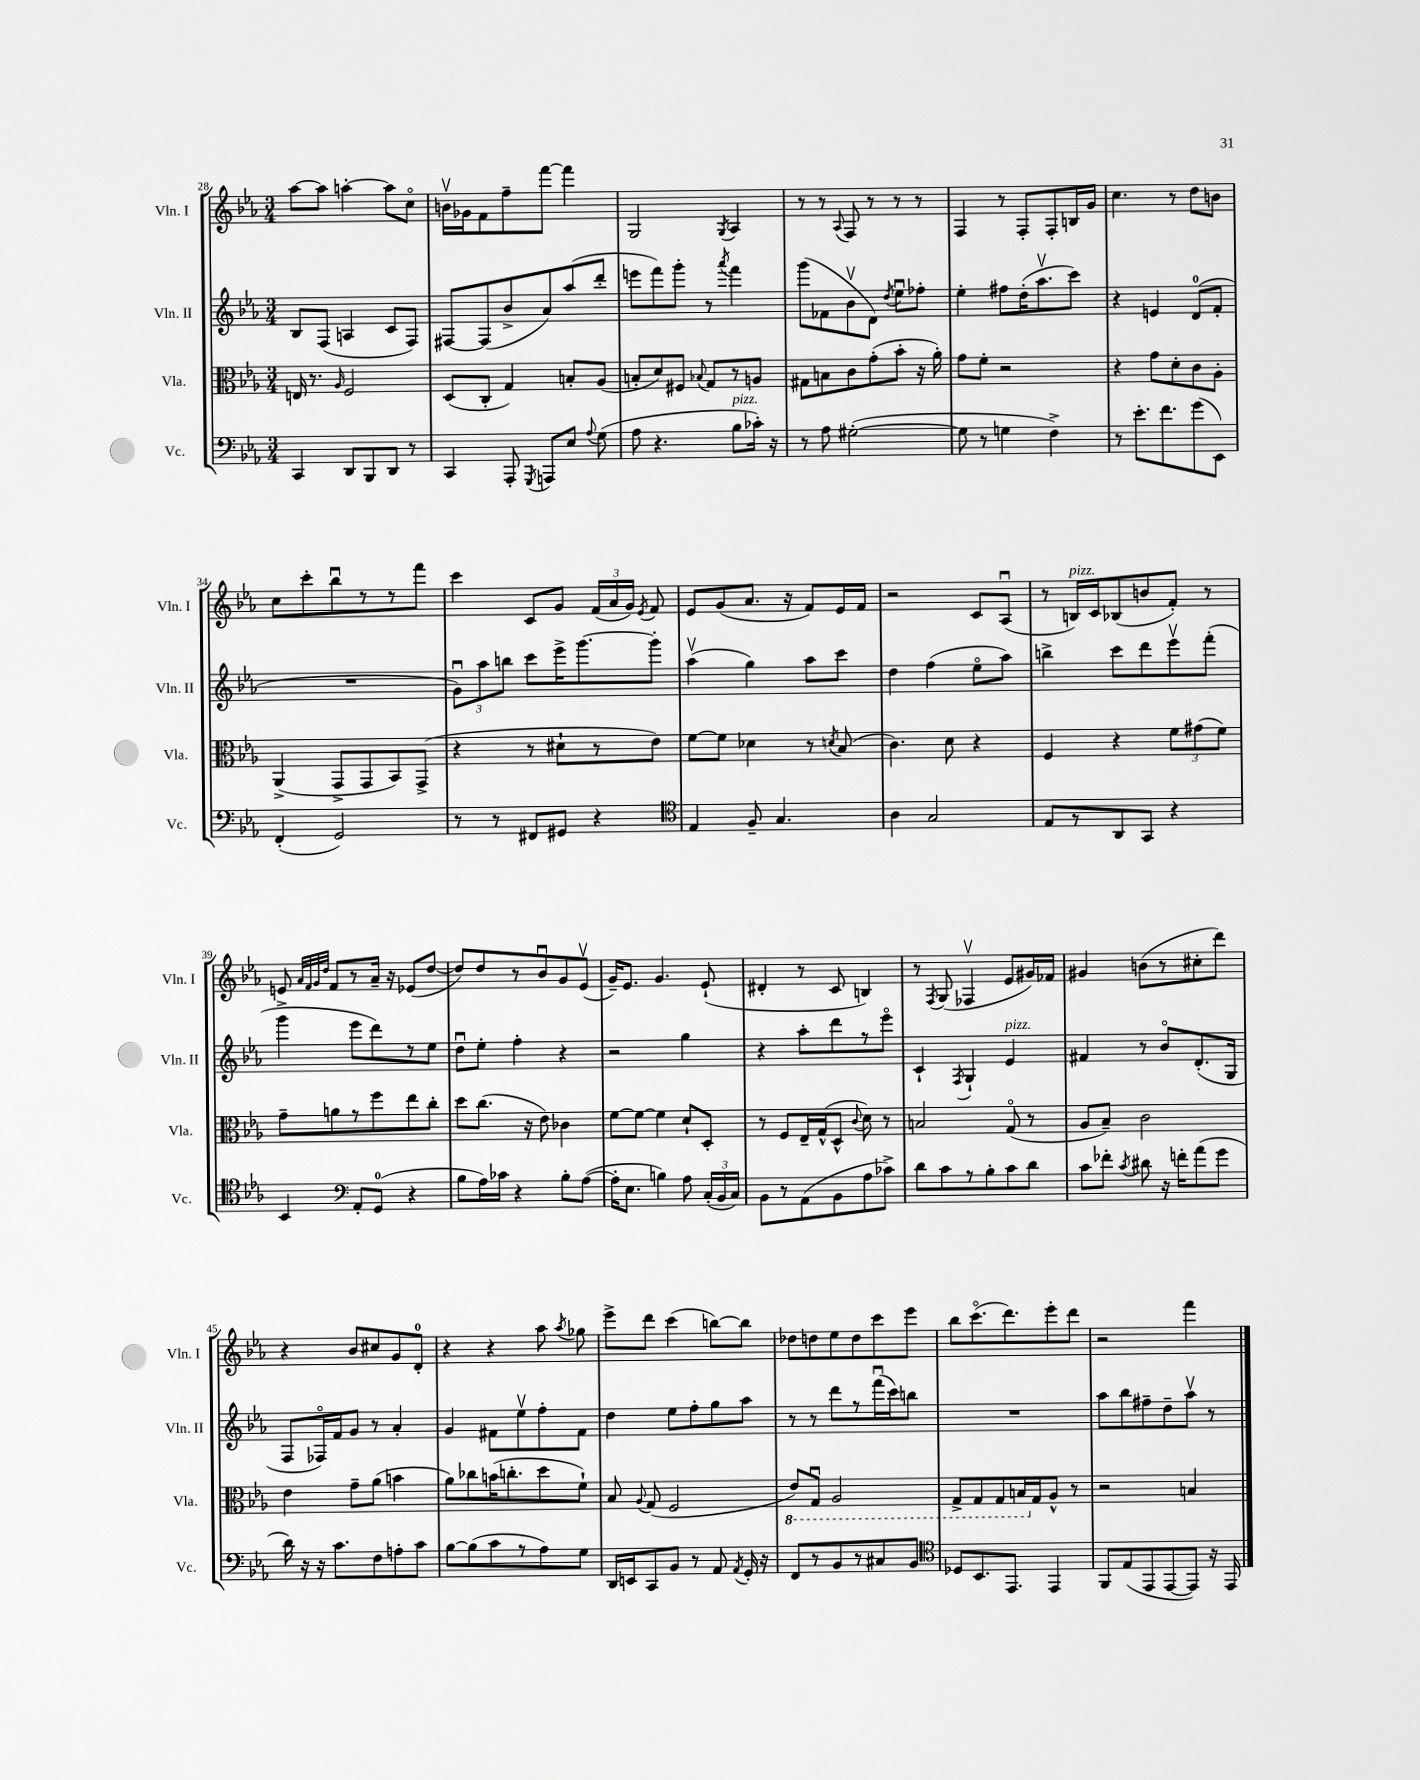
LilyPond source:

<<
\new StaffGroup <<
\new Staff = "s0" \with { instrumentName = "Vln. I" shortInstrumentName = "Vln. I" } {
    \clef treble \key ees \major \numericTimeSignature \time 3/4
    \autoBeamOff aes''8[~ aes''8] a''4~-. a''8[ c''8]\flageolet |
    b'16[\upbow ges'16 f'8 f''8-- f'''8]~ f'''4 |
    g2 \acciaccatura { g8 } aes4 |
    r8 r8 \appoggiatura { aes8 } f8 r8 r8 r8 |
    f4 r8 f8[-. f8-. b16 g'16] |
    c''4. r8 d''8[ b'8] |
    c''8[ c'''8-. bes''8\downbow r8 r8 f'''8] |
    c'''4 c'8[ g'8] \tuplet 3/2 { f'16[( aes'16 g'16]) } \acciaccatura { ees'8 } f'8 |
    ees'8[ g'8( aes'8.] r16 f'8[) ees'16 f'16] |
    r2 c'8[ aes8]\downbow( |
    r8 b16[^\markup { \italic "pizz." }) c'16 bes8( b'8 f'8]-.) r8 |
    e'8 \grace { aes'32[ f'32 g'32 d''32] } f'8[ r8 aes'16]-- r16 ees'8[( d''8]~ |
    d''8[) d''8 r8 bes'8\downbow g'8 ees'8]\upbow( |
    g'16[--) ees'8.] g'4. ees'8-!( |
    dis'4-. r8 c'8 b4) |
    r8 \acciaccatura { f8 } g8( fes4\upbow ees'8[ gis'16) fes'16] |
    gis'4 b'8[( r8 cis''8-. d'''8]) |
    r4 bes'8[ cis''8 g'8 d'8]-0-. |
    r4 r4 aes''8 \acciaccatura { aes''8 } ges''8 |
    ees'''8[-> d'''8] c'''4( b''8[~) b''8] |
    des''8[ d''8 ees''8 d''8 c'''8 ees'''8] |
    bes''8[ c'''8.\flageolet( d'''8.) ees'''8-. d'''8] |
    r2 f'''4 \bar "|." |
}
\new Staff = "s1" \with { instrumentName = "Vln. II" shortInstrumentName = "Vln. II" } {
    \clef treble \key ees \major \numericTimeSignature \time 3/4
    \autoBeamOff bes8[ f8]( a4 c'8[ f8]) |
    fis8[~ fis8( bes'8-> aes'8) aes''8( d'''8]-. |
    e'''8[ f'''8) g'''8]-. r8 \acciaccatura { aes'''8 } f'''4 |
    g'''8[( fes'8 bes'8\upbow d'8]) \acciaccatura { d''8 } ees''8[\downbow fes''8]-. |
    ees''4-. fis''8[ d''16-.( aes''8.\upbow c'''8]) |
    r4 e'4 d'8[-0( f'8]-. |
    R2. |
    \tuplet 3/2 { g'8[\downbow) aes''8 b''8] } c'''8[ ees'''16-> g'''8.~ g'''8]-. |
    aes''4\upbow( g''4) aes''8[ c'''8] |
    d''4 f''4( ees''8[\flageolet aes''8]) |
    b''4-> c'''8[ d'''8 ees'''8\upbow f'''8]-.( |
    g'''4-> ees'''8[ d'''8) r8 ees''8] |
    d''8[\downbow ees''8]-. f''4-. r4 |
    r2 g''4 |
    r4 aes''8[-. d'''8 r8 ees'''8]\flageolet |
    c'4-! \acciaccatura { f8 } g4-! ees'4^\markup { \italic "pizz." } |
    fis'4 r8 bes'8[\flageolet d'8.-.( g16] |
    f8[ fes16\flageolet) f'16 g'8] r8 aes'4-. |
    g'4 fis'8[ ees''8\upbow f''8-. fis'8] |
    d''4 ees''8[ f''8-. g''8 aes''8] |
    r8 r8 d'''8[ r8 f'''16\downbow( c'''16) b''8] |
    R2. |
    aes''8[ bes''8 fis''8-- d''8-- aes''8]\upbow r8 \bar "|." |
}
\new Staff = "s2" \with { instrumentName = "Vla." shortInstrumentName = "Vla." } {
    \clef alto \key ees \major \numericTimeSignature \time 3/4
    \autoBeamOff e16 r8. \grace { aes16 } f2 |
    d8[( c8]-. g4) b8[-. aes8]( |
    b8[-. d'8) fis8] \appoggiatura { bes8 } g8[ r8 a8] |
    gis8[ b8 c'8 g'8-.( bes'8]-. r16 aes'16-.) |
    g'8[ f'8]-. r2 |
    r4 g'8[ d'8-. c'8 aes8]-. |
    aes,4->( g,8[-> g,8 bes,8) g,8]->( |
    r4 r8 dis'8[-! r8 ees'8]) |
    f'8[~ f'8] des'4 r8 \acciaccatura { d'8 } bes8( |
    c'4.) d'8 r4 |
    f4 r4 \tuplet 3/2 { f'8[ gis'8( f'8]) } |
    g'8[-- a'8 r8 f''8 ees''8 c''8]-. |
    d''8[ c''8.]( r16 ees'8) ces'4 |
    f'8[~ f'8]~ f'4 d'8[-! d8]-. |
    r8 f8[ ees16-- g16-^( d8]-^ \appoggiatura { c'8 } d'8) r8 |
    b2 g8\flageolet( r8 |
    aes8[ bes8]--) c'2 |
    ees'4 g'8[-- aes'8]( b'4 |
    aes'8[) ces''8 b'16( c''8.-. d''8 f'8]-!) |
    bes8 \appoggiatura { aes8 } g8( f2 |
    \ottava #-1 ees8[) g,8]\downbow aes,2 |
    g,8[-> g,8 g,8 b,16 \ottava #0 g16 aes8]-^ r8 |
    r2 b4 \bar "|." |
}
\new Staff = "s3" \with { instrumentName = "Vc." shortInstrumentName = "Vc." } {
    \clef bass \key ees \major \numericTimeSignature \time 3/4
    \autoBeamOff c,4 d,8[ bes,,8 d,8] r8 |
    c,4 aes,,8-. \acciaccatura { g,,8 } a,,8[ ees8] \appoggiatura { aes8 } g8( |
    aes8 r4. bes8[^\markup { \italic "pizz." } ces'16]-.) r16 |
    r8 aes8 gis2~-.( |
    gis8 r8 g4 f4->) |
    r8 ees'8.[-. f'8. g'8( ees,8]) |
    f,4-.( g,2) |
    r8 r8 fis,8[ gis,8] r4 |
    \clef tenor ees4 f8-- g4. |
    aes4 g2 |
    ees8[ r8 aes,8 g,8] r4 |
    bes,4 \clef bass aes,8[-. g,8]-0( r4 |
    bes8[ aes16) ces'16] r4 bes8[-. aes8]~( |
    aes16[-. ees8.] b4) aes8 \tuplet 3/2 { c16[-.( bes,16 c16]) } |
    bes,8[ r8 aes,8( bes,8 aes8 ces'8]->) |
    d'8[ c'8 r8 bes8-. c'8 d'8] |
    c'8[ fes'8]-. \acciaccatura { c'8 } dis'8 r16 f'16[-. aes'8( g'8] |
    d'16) r16 r16 c'8.[ f8 a8-. c'8] |
    bes8[~ bes8( c'8 r8 aes8) g8] |
    d,16[ e,16 c,8 bes,8] r8 aes,8 \acciaccatura { aes,8 } g,16-. r16 |
    f,8[ r8 bes,8 r8 cis8 bes,8] |
    \clef tenor des8[ bes,8. ees,8.] ees,4 |
    f,8[ ees8( ees,8 ees,8~ ees,8]) r16 ees,16 \bar "|." |
}
>>
>>
\layout { \context { \Score currentBarNumber = #28 } }
